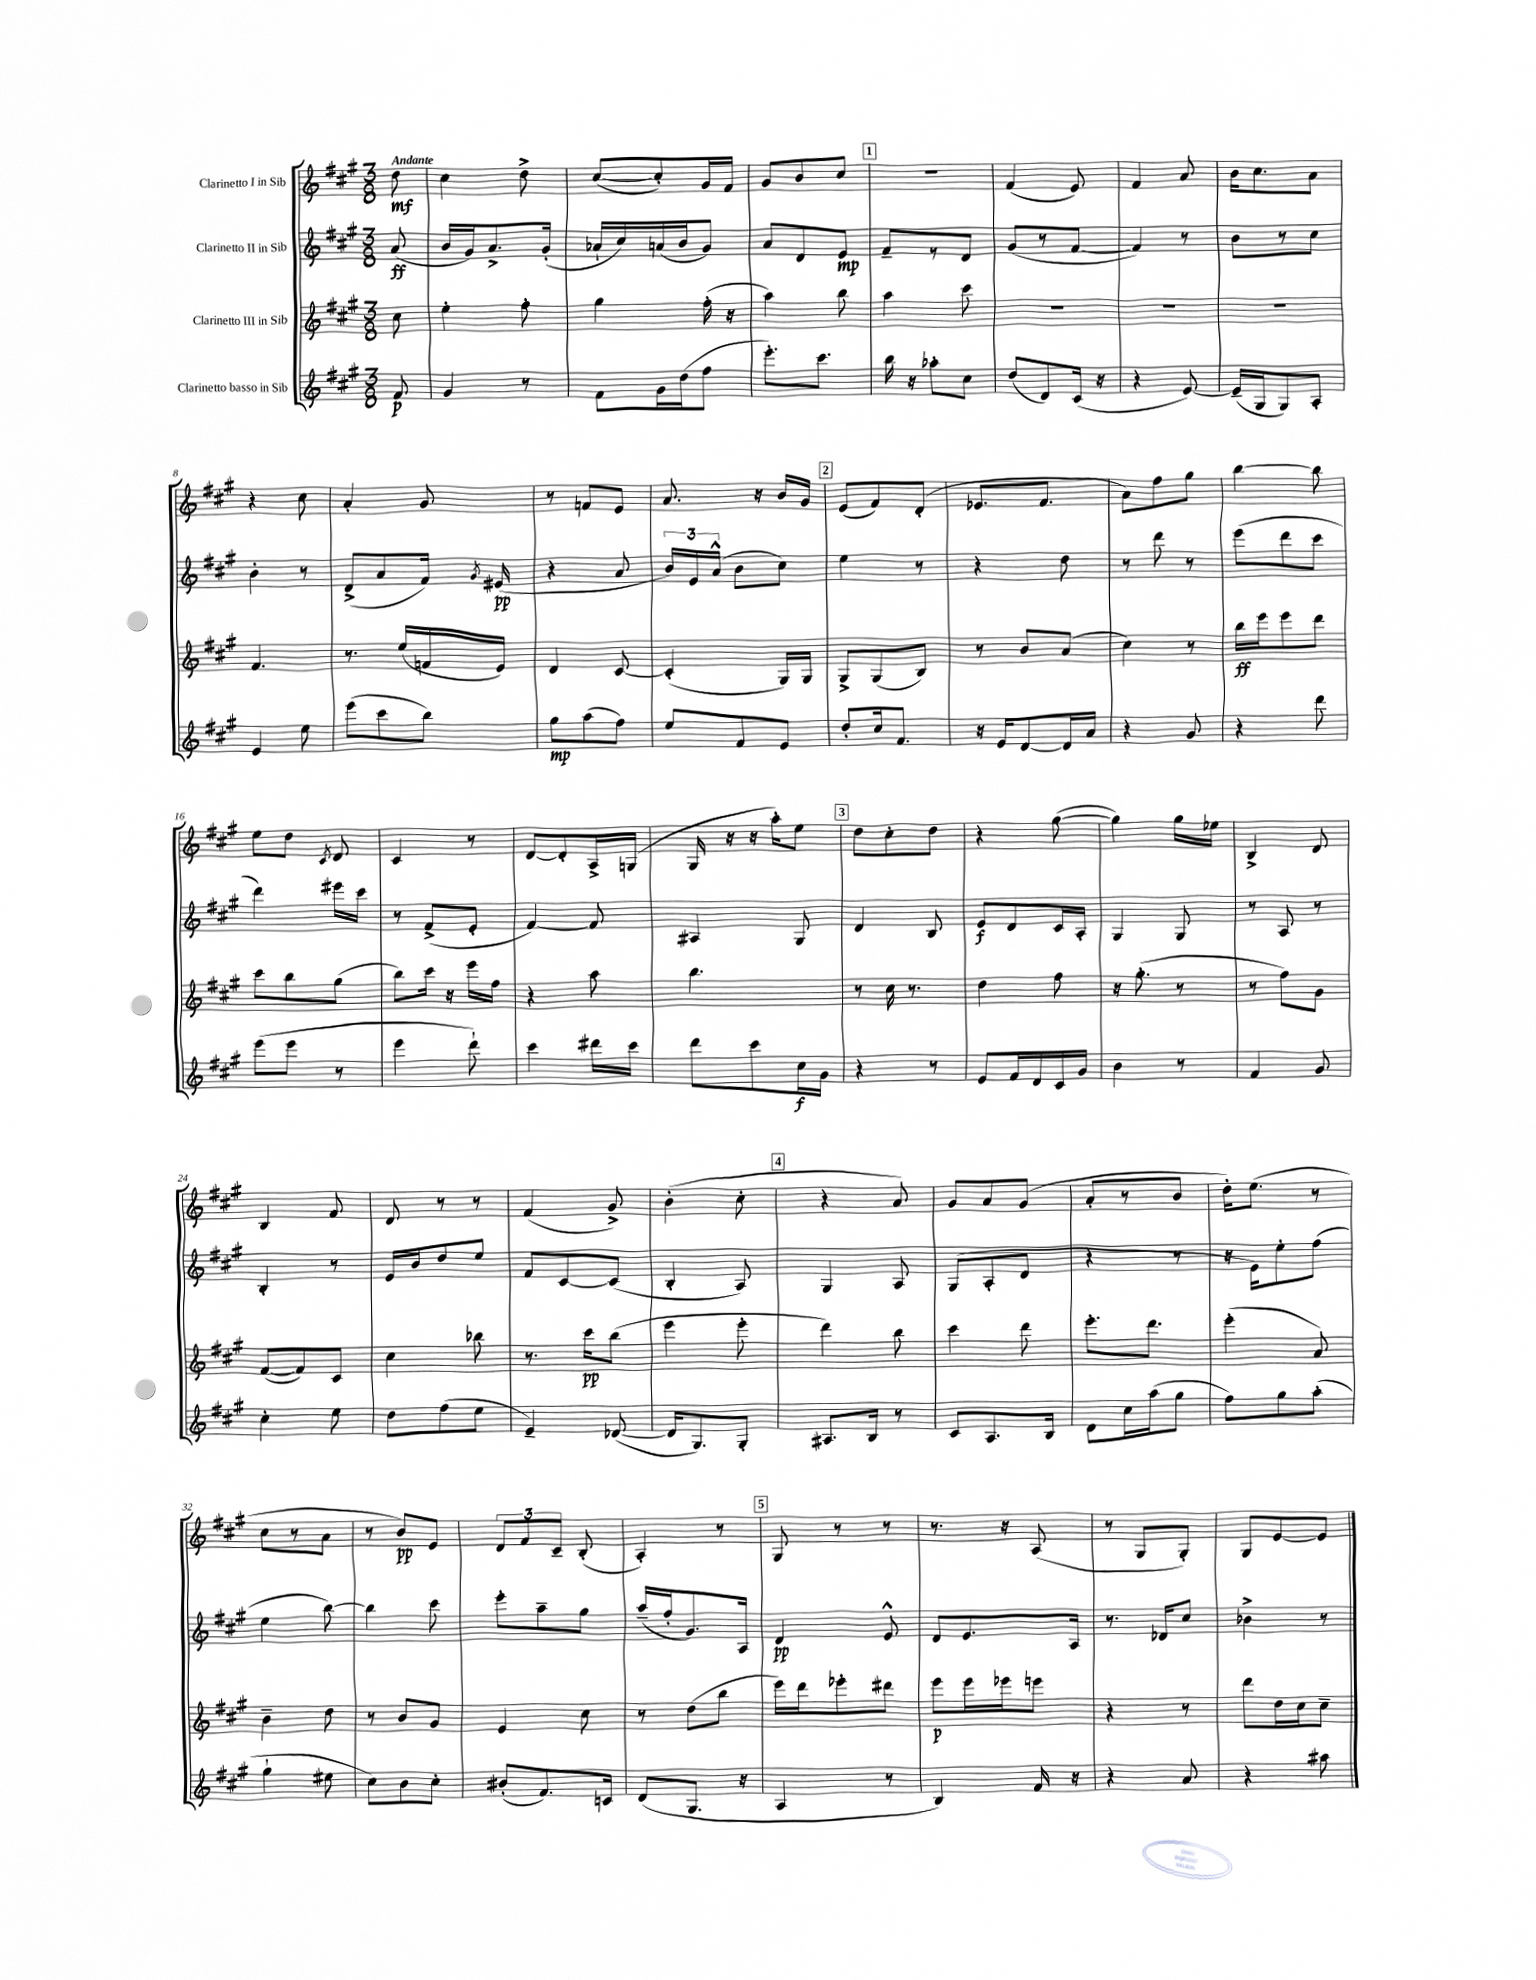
<<
\new StaffGroup <<
\new Staff = "s0" \with { instrumentName = "Clarinetto I in Sib" } {
    \clef treble \key a \major \numericTimeSignature \time 3/8 \partial 8 \tempo "Andante"
    \autoBeamOff d''8\mf |
    cis''4 d''8-> |
    cis''8[~( cis''8-.) gis'16 fis'16] |
    gis'8[ b'8 cis''8] |
    \mark \markup { \box "1" } R4. |
    fis'4( e'8) |
    fis'4 a'8 |
    b'16[ cis''8. a'8] |
    r4 cis''8 |
    a'4-. gis'8 |
    r8 f'8[ e'8] |
    a'8. r16 b'16[ gis'16] |
    \mark \markup { \box "2" } e'8[( fis'8) d'8]-.( |
    ees'8.[ fis'8.] |
    a'8[) fis''8 gis''8] |
    b''4~ b''8 |
    e''8[ d''8] \acciaccatura { cis'8 } d'8 |
    cis'4 r8 |
    d'8[~ d'8-. a16-> g16]( |
    gis16 r16 r16 a''16[-.) e''8] |
    \mark \markup { \box "3" } d''8[ cis''8-. d''8] |
    r4 gis''8~( |
    gis''4) gis''16[ ees''16] |
    b4-> d'8 |
    b4 fis'8 |
    d'8 r8 r8 |
    fis'4( gis'8->) |
    b'4-.( cis''8-. |
    \mark \markup { \box "4" } r4 a'8) |
    gis'8[ a'8 gis'8]( |
    a'8[-. r8 b'8] |
    d''16[-.) e''8.]( r8 |
    cis''8[ r8 a'8] |
    r8 b'8[\pp) e'8] |
    \tuplet 3/2 { d'8[ fis'8 cis'8]-- } b8-.( |
    a4-.) r8 |
    \mark \markup { \box "5" } gis8 r8 r8 |
    r8. r16 a8( |
    r8 gis8[ gis8]-.) |
    gis8[ e'8~ e'8] \bar "|." |
}
\new Staff = "s1" \with { instrumentName = "Clarinetto II in Sib" } {
    \clef treble \key a \major \numericTimeSignature \time 3/8 \partial 8
    \autoBeamOff a'8\ff( |
    b'16[ gis'16) a'8.-> gis'16]-.( |
    aes'16[-! cis''16) a'16( b'16 gis'8]) |
    a'8[ d'8 e'8]\mp |
    \mark \markup { \box "1" } fis'8[-- r8 d'8] |
    gis'8[( r8 fis'8]~ |
    fis'4) r8 |
    b'8[ r8 cis''8] |
    b'4-. r8 |
    d'8[->( a'8 fis'16]) \acciaccatura { gis'8 } eis'16\pp( |
    r4 a'8 |
    \tuplet 3/2 { b'16[) e'16 a'16]-^( } b'8[ cis''8]) |
    \mark \markup { \box "2" } e''4 r8 |
    r4 d''8 |
    r8 d'''8 r8 |
    e'''8[( d'''8 cis'''8] |
    d'''4) eis'''16[ cis'''16] |
    r8 fis'8[->( e'8]-. |
    fis'4~) fis'8 |
    ais4 gis8 |
    \mark \markup { \box "3" } d'4 b8 |
    e'8[\f d'8 cis'16 a16]-. |
    gis4 gis8 |
    r8 a8 r8 |
    b4-. r8 |
    e'16[ b'16 d''8 e''8] |
    fis'8[ cis'8~ cis'8]( |
    b4-. a8) |
    \mark \markup { \box "4" } gis4 a8 |
    gis8[( a8-. d'8] |
    r4 r8 |
    r16 e'16[) e''8-. fis''8]( |
    e''4 b''8~) |
    b''4 cis'''8 |
    e'''8[-. a''8-- gis''8] |
    a''16[--( fis''16-. gis'8.) a16] |
    \mark \markup { \box "5" } d'4\pp e'8-^ |
    d'8[ e'8. a16] |
    r8. des'16[ cis''8] |
    bes'4-> r8 \bar "|." |
}
\new Staff = "s2" \with { instrumentName = "Clarinetto III in Sib" } {
    \clef treble \key a \major \numericTimeSignature \time 3/8 \partial 8
    \autoBeamOff cis''8 |
    e''4-. fis''8-. |
    gis''4 fis''16-.( r16 |
    a''4) b''8 |
    \mark \markup { \box "1" } a''4 cis'''8 |
    R4. |
    R4. |
    R4. |
    fis'4. |
    r8. e''16[( f'16 e'16]) |
    d'4 cis'8~ |
    cis'4-.( gis16[) gis16] |
    \mark \markup { \box "2" } gis8[-> gis8( b8]) |
    r8 b'8[ a'8]( |
    cis''4) r8 |
    b''16[\ff e'''16 e'''8 d'''8] |
    cis'''8[ b''8 gis''8]( |
    b''8[) cis'''16] r16 e'''16[ fis''16] |
    r4 a''8 |
    b''4. |
    \mark \markup { \box "3" } r8 cis''16 r8. |
    d''4 fis''8 |
    r16 gis''8.-.( r8 |
    r8 fis''8[) gis'8] |
    fis'8[~( fis'8) cis'8] |
    cis''4 bes''8 |
    r8. cis'''16[\pp b''8]( |
    e'''4 e'''8-. |
    \mark \markup { \box "4" } d'''4) b''8 |
    cis'''4 d'''8 |
    e'''8.[-. d'''8.] |
    e'''4-.( a'8) |
    b'4-- d''8 |
    r8 b'8[ gis'8] |
    e'4 cis''8 |
    r8 d''8[( b''8] |
    \mark \markup { \box "5" } e'''16[) d'''16 ees'''8-. dis'''8] |
    e'''8[\p e'''16 ees'''16 e'''8] |
    r4 r8 |
    d'''8[ d''16 cis''16 cis''8]-- \bar "|." |
}
\new Staff = "s3" \with { instrumentName = "Clarinetto basso in Sib" } {
    \clef treble \key a \major \numericTimeSignature \time 3/8 \partial 8
    \autoBeamOff fis'8\p |
    gis'4 r8 |
    fis'8[ gis'16 d''16( fis''8] |
    e'''8.[-.) cis'''8.] |
    \mark \markup { \box "1" } b''16 r16 aes''8[-. cis''8] |
    d''8[( d'8) cis'16]( r16 |
    r4 e'8~) |
    e'16[--( gis16 gis8) a8]-. |
    e'4 e''8 |
    e'''8[( cis'''8 b''8]) |
    gis''8[\mp a''8( fis''8]) |
    e''8[ fis'8 e'8] |
    \mark \markup { \box "2" } d''8[-. cis''16 fis'8.] |
    r16 e'16[ d'8~ d'16 a'16] |
    r4 gis'8 |
    r4 d'''8 |
    e'''8[( e'''8] r8 |
    e'''4 d'''8-!) |
    cis'''4 dis'''16[ cis'''16] |
    d'''8[ cis'''8 cis''16\f gis'16] |
    \mark \markup { \box "3" } r4 r8 |
    e'8[ fis'16 d'16 cis'16 gis'16] |
    b'4 r8 |
    fis'4 gis'8 |
    cis''4-. e''8 |
    d''8[ fis''8( e''8] |
    e'4--) des'8~( |
    des'16[ gis8.) gis8]-. |
    \mark \markup { \box "4" } ais8.[ b16] r8 |
    cis'8[ a8. b16] |
    d'8[ cis''16 a''16( gis''8] |
    fis''8[) gis''8 a''8]-.( |
    gis''4-! eis''8 |
    cis''8[) b'8 cis''8]-. |
    bis'8[-.( fis'8.) c'16] |
    d'8[( gis8.] r16 |
    \mark \markup { \box "5" } a4 r8 |
    b4) fis'16 r16 |
    r4 a'8 |
    r4 ais''8 \bar "|." |
}
>>
>>
